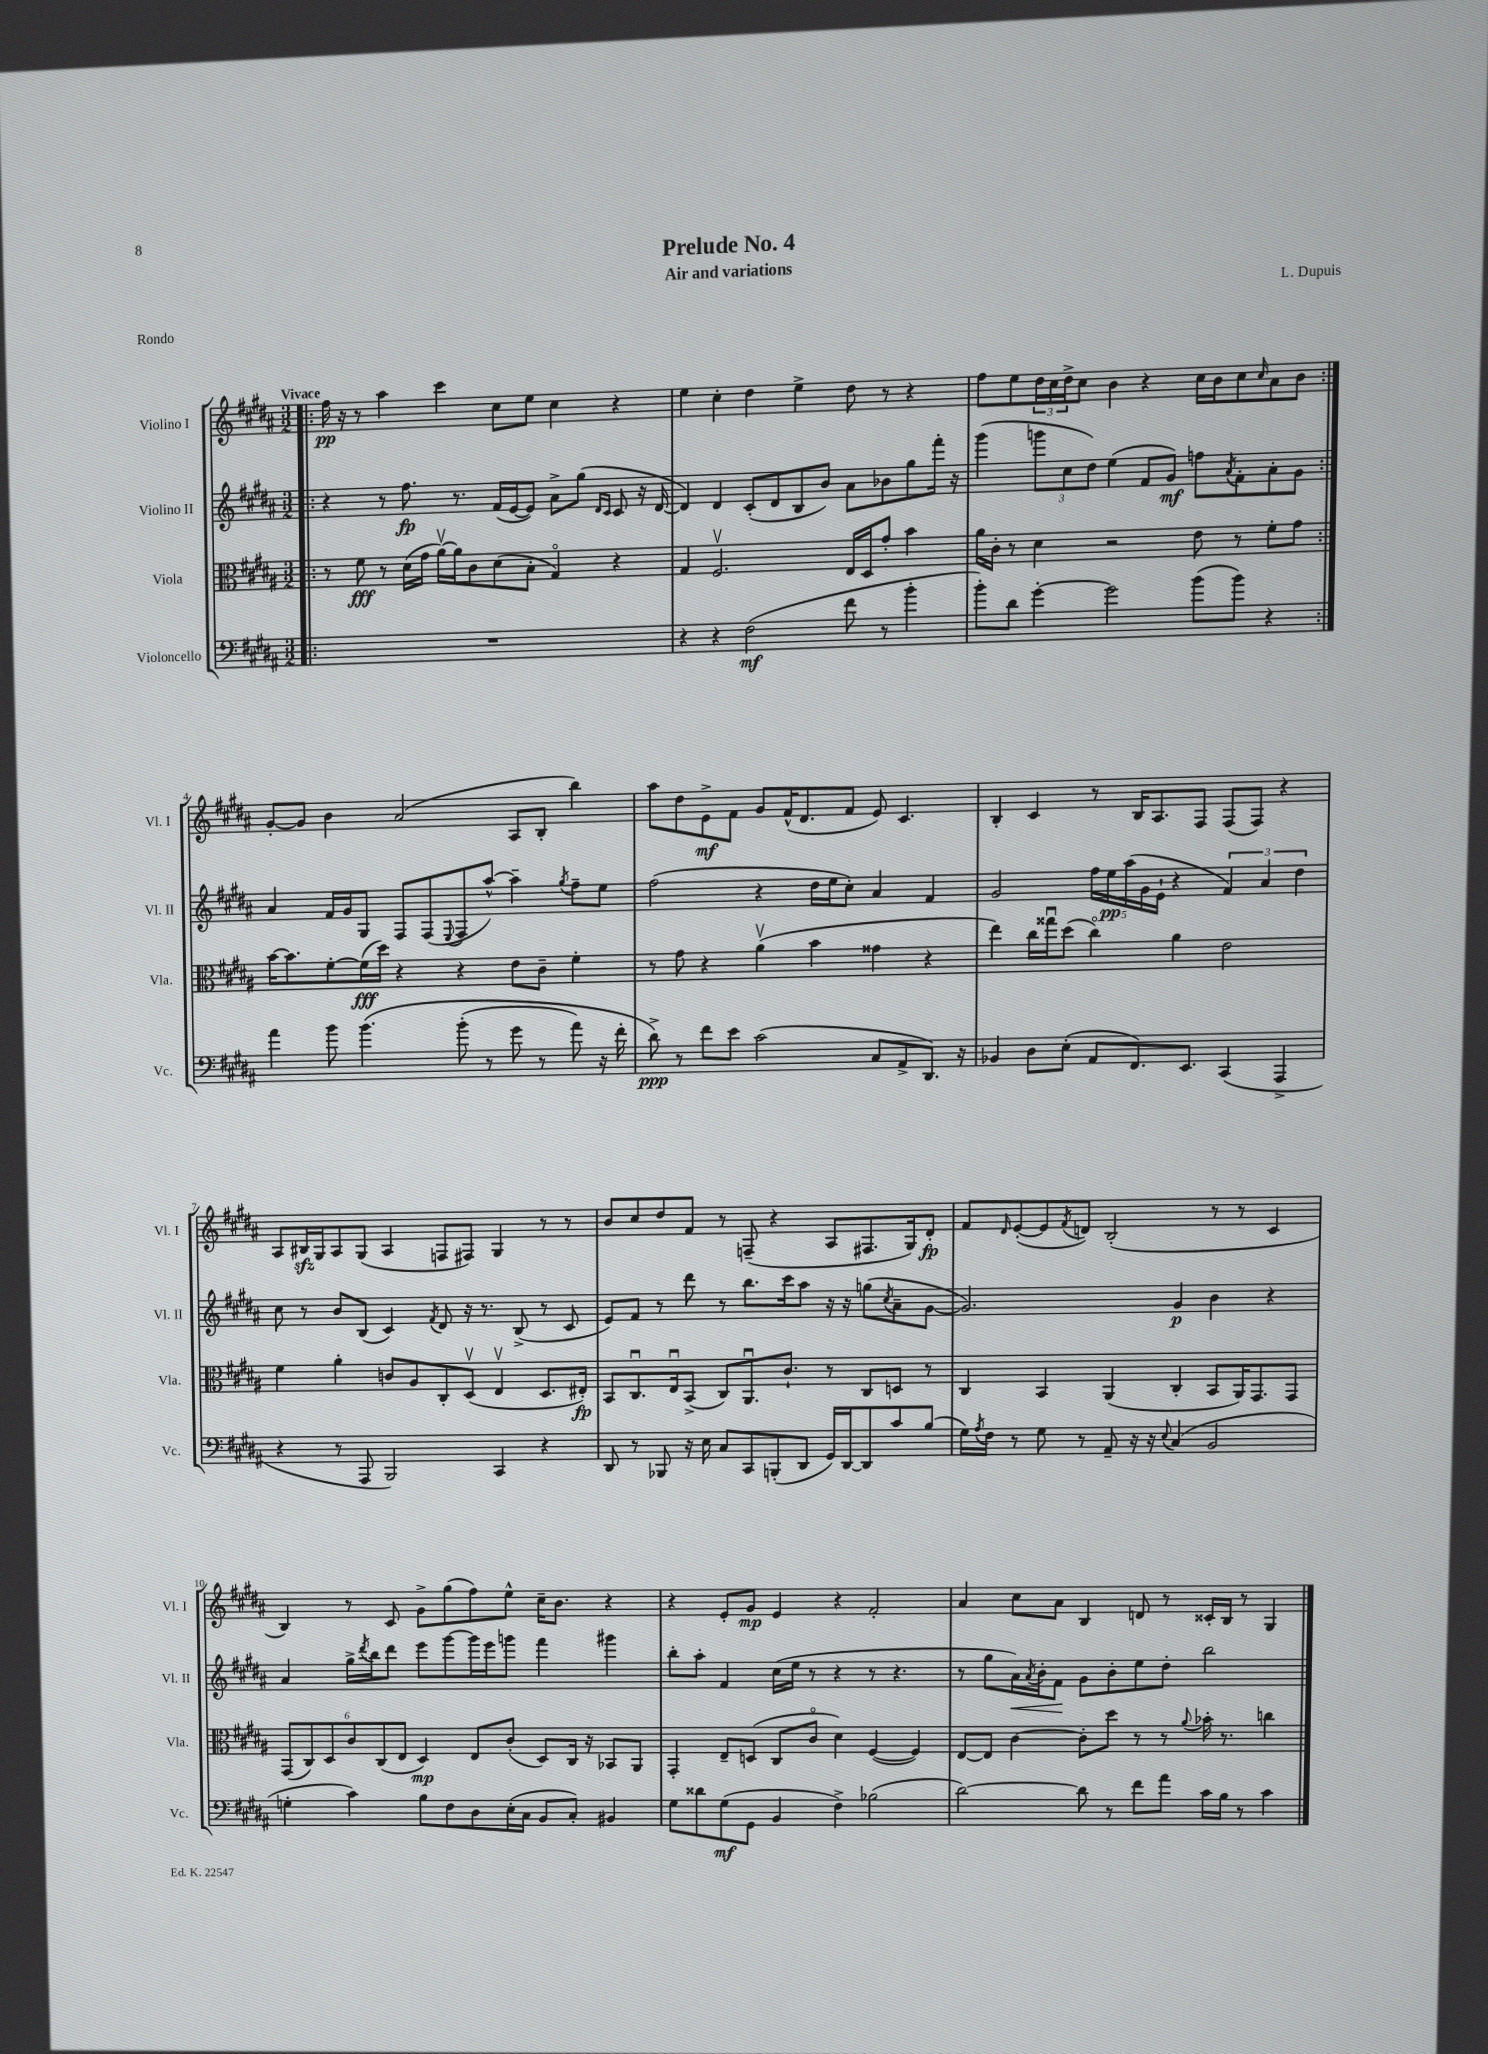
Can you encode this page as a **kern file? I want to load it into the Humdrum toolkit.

**kern	**dynam	**kern	**dynam	**kern	**dynam	**kern	**dynam
*part4	*part4	*part3	*part3	*part2	*part2	*part1	*part1
*staff4	*staff4	*staff3	*staff3	*staff2	*staff2	*staff1	*staff1
*I"Violoncello	*	*I"Viola	*	*I"Violino II	*	*I"Violino I	*
*I'Vc.	*	*I'Vla.	*	*I'Vl. II	*	*I'Vl. I	*
*clefF4	*	*clefC3	*	*clefG2	*	*clefG2	*
*k[f#c#g#d#a#]	*	*k[f#c#g#d#a#]	*	*k[f#c#g#d#a#]	*	*k[f#c#g#d#a#]	*
*M3/2	*	*M3/2	*	*M3/2	*	*M3/2	*
=1!|:	=1!|:	=1!|:	=1!|:	=1!|:	=1!|:	=1!|:	=1!|:
!	!	!	!	!	!	!LO:TX:a:B:t=Vivace	!
1.r	.	8r	.	4r	.	16ff#\	pp
.	.	.	.	.	.	16r	.
.	.	8f#\	fff	.	.	8r	.
.	.	8r	.	8r	.	4aa#\	.
.	.	(16d#\LL	.	8.ff#\	fp	.	.
.	.	16g#\JJ	.	.	.	.	.
.	.	[16a#v\LL)	.	.	.	4ccc#\	.
.	.	16a#\J]	.	8.r	.	.	.
.	.	8c#\	.	.	.	.	.
.	.	(8d#\	.	(16f#/LL	.	8cc#\L	.
.	.	.	.	[16e/J	.	.	.
.	.	8B'\J	.	8e/J])	.	8ee\J	.
.	.	4G#/)	.	8a#^\L	.	4cc#\	.
.	.	.	.	(8gg#\J	.	.	.
.	.	.	.	16qqd#/LL	.	.	.
.	.	.	.	16qqc#/JJ	.	.	.
.	.	4r	.	8c#/	.	4r	.
.	.	.	.	16r	.	.	.
.	.	.	.	[16d#/	.	.	.
=2	=2	=2	=2	=2	=2	=2	=2
4r	.	4G#/	.	4d#/])	.	4ee\	.
4r	.	2.F#v/	.	4d#/	.	4cc#'\	.
(2F#\	mf	.	.	(8c#'/L	.	4dd#\	.
.	.	.	.	8d#/	.	.	.
.	.	.	.	8B/	.	4ee^\	.
.	.	.	.	8b/J)	.	.	.
8f#\	.	16E/LL	.	8a#\L	.	8dd#\	.
.	.	16D#/J	.	.	.	.	.
8r	.	8g#'/J	.	8b-X\	.	8r	.
4b'\	.	4b\	.	8gg#\	.	4r	.
.	.	.	.	16fff#'\Jk	.	.	.
.	.	.	.	16r	.	.	.
=3	=3	=3	=3	=3	=3	=3	=3
8b'\L)	.	16a#\LL	.	(4ggg#\	.	8ff#\L	.
.	.	16c#'\JJ	.	.	.	.	.
8d#\J	.	8r	.	.	.	8ee\	.
[4g#'\	.	4d#\	.	12gggn\L	.	24dd#\L	.
.	.	.	.	.	.	24cc#\	.
.	.	.	.	12cc#\	.	24dd#^\J	.
.	.	.	.	.	.	8cc#\J	.
.	.	.	.	12dd#\J)	.	.	.
2g#\]	.	2r	.	(4ee\	.	4b\	.
.	.	.	.	8f#/L	.	4r	.
.	.	.	.	8g#/J)	mf	.	.
(8b\L	.	8e\	.	8ffn\L	.	16cc#\LL	.
.	.	.	.	.	.	16b\J	.
.	.	.	.	8qa#/	.	.	.
8b\J)	.	8r	.	8f#'\	.	8cc#\	.
.	.	.	.	.	.	16qqcc#/	.
4r	.	8f#'\L	.	8a#'\	.	8a#\	.
.	.	8g#\J	.	8g#\J	.	8b\J	.
!!LO:LB:g=z
=4:|!	=4:|!	=4:|!	=4:|!	=4:|!	=4:|!	=4:|!	=4:|!
4a#\	.	[16b\KL	.	4a#/	.	[8g#'/L	.
.	.	8.b\]	.	.	.	.	.
.	.	.	.	.	.	8g#/J]	.
8b\	.	[8f#'\	.	16f#/LL	.	4b\	.
.	.	.	.	16g#/J	.	.	.
(4.b\	.	(16f#\L]	fff	8G#/J	.	.	.
.	.	16dd#\JJ)	.	.	.	.	.
.	.	4r	.	8F#/L	.	(2a#/	.
.	.	.	.	(8F#/	.	.	.
.	.	.	.	8qqE/	.	.	.
(8b'\	.	4r	.	8F#/	.	.	.
8r	.	.	.	[8aa#^^/J)	.	.	.
8g#\	.	8e\L	.	4aa#~\]	.	8A#/L	.
8r	.	8c#~\J	.	.	.	8B'/J	.
.	.	.	.	8qgg#/	.	.	.
8a#\)	.	4f#'\	.	8ff#~\L	.	4bb\)	.
16r	.	.	.	8ee\J	.	.	.
16f#'\	.	.	.	.	.	.	.
=5	=5	=5	=5	=5	=5	=5	=5
8d#^\)	ppp	8r	.	(2ff#\	.	8aa#\L	.
8r	.	8g#\	.	.	.	8dd#\	.
8f#\L	.	4r	.	.	.	8e^\	mf
8e\J	.	.	.	.	.	8f#\J	.
(2c#\	.	(4a#v\	.	4r	.	8g#/L	.
.	.	.	.	.	.	(16f#^^/K	.
.	.	.	.	.	.	8.d#/	.
.	.	4b\	.	16dd#\LL	.	.	.
.	.	.	.	16ee\J	.	.	.
.	.	.	.	8cc#'\J)	.	8f#/J	.
8C#/L	.	4g##X\	.	4a#/	.	8e/)	.
8AA#^/	.	.	.	.	.	4.c#/	.
8.DD#/J)	.	4r	.	4f#/	.	.	.
16r	.	.	.	.	.	.	.
=6	=6	=6	=6	=6	=6	=6	=6
4BB-X/	.	4ee\)	.	2g#/	.	4B'/	.
8D#\L	.	16cc#\LL	.	.	.	4c#/	.
.	.	16gg##Xu\J	.	.	.	.	.
(8E'\J	.	(8dd#\J	.	.	.	.	.
8AA#/L	.	4cc#\)	.	20ff#\LL	.	8r	.
.	.	.	.	20ee\	pp	.	.
.	.	.	.	(20aa#\	.	.	.
8.FF#/)	.	.	.	.	.	16B/KL	.
.	.	.	.	20g#\	.	.	.
.	.	.	.	.	.	8.A#/	.
.	.	.	.	20e`\JJ	.	.	.
.	.	4a#\	.	4r	.	.	.
8.EE/J	.	.	.	.	.	.	.
.	.	.	.	.	.	8F#/J	.
(4CC#/	.	2e\	.	6f#/)	.	(8F#/L	.
.	.	.	.	.	.	8F#/J)	.
.	.	.	.	6a#/	.	.	.
4AAA#^/	.	.	.	.	.	4r	.
.	.	.	.	6dd#\	.	.	.
!!LO:LB:g=z
=7	=7	=7	=7	=7	=7	=7	=7
4r	.	4f#\	.	8cc#\	.	8A#/L	.
.	.	.	.	8r	.	16B#Xzz/L	.
.	.	.	.	.	.	16G#/J	.
8r	.	4a#'\	.	8b/L	.	8A#/	.
8AAA#/	.	.	.	(8B/J	.	(8G#/J	.
2BBB/)	.	8cn/L	.	4c#/)	.	4A#/	.
.	.	8A#/	.	.	.	.	.
.	.	.	.	8qf#/	.	.	.
.	.	8C#'/	.	8d#/	.	8Fn/L	.
.	.	(8D#v/J	.	16r	.	8F#X/J)	.
.	.	.	.	8.r	.	.	.
4CC#/	.	4Ev/	.	.	.	4G#/	.
.	.	.	.	(8B^/	.	.	.
4r	.	8.D#/L	.	8r	.	8r	.
.	.	.	.	8c#/	.	8r	.
.	.	16E#X'/Jk)	fp	.	.	.	.
=8	=8	=8	=8	=8	=8	=8	=8
8DD#/	.	8BB/L	.	8e/L)	.	8b/L	.
8r	.	8.C#u/	.	8f#/J	.	8cc#/	.
8BBB-X/	.	.	.	8r	.	8dd#/	.
.	.	16Eu/k	.	.	.	.	.
16r	.	(8BB^/J	.	8ddd#\	.	8f#/J	.
16E\	.	.	.	.	.	.	.
8C#/L	.	8C#/L)	.	8r	.	8r	.
8CC#/	.	8.AA#u/	.	8.bb\L	.	(8Fn~/	.
(8BBBn'/	.	.	.	.	.	4r	.
.	.	8.c#`/J	.	16ccc#\k	.	.	.
8DD#/J	.	.	.	8aa#\J	.	.	.
16GG#/LL)	.	8r	.	16r	.	8A#/L	.
[16DD#/J	.	.	.	16r	.	.	.
8DD#/]	.	8C#/L	.	(8ggn\L	.	8.F#X/	.
.	.	.	.	8qcc#/	.	.	.
8c#/	.	8Dn/J	.	8a#~\	.	.	.
.	.	.	.	.	.	16G#/k)	.
(8B/J	.	8r	.	[8g#\J	.	8d#'/J	fp
=9	=9	=9	=9	=9	=9	=9	=9
16G#\LL)	.	4C#/	.	2.g#/])	.	8f#/L	.
8qA#/	.	.	.	.	.	.	.
16F#\JJ	.	.	.	.	.	.	.
.	.	.	.	.	.	16qqd#/	.
8r	.	.	.	.	.	([8e'/	.
8G#\	.	4BB/	.	.	.	8e/]	.
.	.	.	.	.	.	8qf#/	.
8r	.	.	.	.	.	8dn/J)	.
8AA#~/	.	(4AA#/	.	.	.	(2B'/	.
16r	.	.	.	.	.	.	.
16r	.	.	.	.	.	.	.
8qqE/	.	.	.	.	.	.	.
(4C#/	.	4C#'/	.	4g#/	p	.	.
2BB/	.	8BB/L	.	4b\	.	8r	.
.	.	16AA#/K)	.	.	.	8r	.
.	.	8.GG#/	.	.	.	.	.
.	.	.	.	4r	.	4c#/	.
.	.	8GG#/J	.	.	.	.	.
!!LO:LB:g=z
=10	=10	=10	=10	=10	=10	=10	=10
4Gn'\	.	(12GG#/L	.	4a#/	.	4B/)	.
.	.	12C#/)	.	.	.	.	.
.	.	12D#/	.	.	.	.	.
4c#\)	.	12c#/	.	16gg#^\LL	.	8r	.
.	.	.	.	8qddd#/	.	.	.
.	.	.	.	16bb\J	.	.	.
.	.	(12C#/	.	.	.	.	.
.	.	.	.	8ddd#\J	.	8c#/	.
.	.	12E/J	.	.	.	.	.
8B\L	.	4D#/)	mp	8eee\L	.	8g#^\L	.
8F#\	.	.	.	[8ggg#\	.	(8gg#\	.
8D#\	.	8E/L	.	16ggg#\L]	.	8ff#\)	.
.	.	.	.	16eee\J	.	.	.
(16E'\L	.	(8c#'/J	.	8gggn\J	.	8ee^^\J	.
16C#\JJ	.	.	.	.	.	.	.
8BB/L	.	8D#/L)	.	4fff#\	.	16cc#~\KL	.
.	.	.	.	.	.	8.b\J	.
8C#'/J)	.	16C#/Jk	.	.	.	.	.
.	.	16r	.	.	.	.	.
4BB#X/	.	8BB-X/L	.	4ggg#X\	.	4r	.
.	.	8AA#/J	.	.	.	.	.
=11	=11	=11	=11	=11	=11	=11	=11
8G#\L	.	4GG#'/	.	8bb'\L	.	4r	.
8d##X\	.	.	.	8aa#'\J	.	.	.
(8G#\	mf	8E~/L	.	4f#/	.	8e'/L	.
8GG#\J	.	(8Dn/J	.	.	.	8g#/J	mp
4BB/	.	8C#/L	.	(16cc#\LL	.	4e/	.
.	.	.	.	16ee\JJ	.	.	.
.	.	8c#/J	.	8r	.	.	.
4F#^\)	.	4d#\)	.	4r	.	4r	.
(2B-X\	.	([4F#/	.	8r	.	2f#'/	.
.	.	.	.	4.r	.	.	.
.	.	4F#/])	.	.	.	.	.
=12	=12	=12	=12	=12	=12	=12	=12
[2d#\)	.	[8E/L	.	8r	.	4a#/	.
.	.	8E/J]	.	8gg#\L	.	.	.
!	!	!	!	!	!LO:HP:b	!	!
.	.	[4c#\	.	16a#\L)	<	8cc#\L	.
.	.	.	.	8qa#/	.	.	.
.	.	.	.	16b'\J	.	.	.
.	.	.	.	8f#\J	.	8a#\J	.
8d#\]	.	8c#'\L]	.	8g#\L	[	4B/	.
8r	.	8dd#\J	.	8b'\	.	.	.
8f#\L	.	8r	.	8ee\	.	8dn/	.
8a#\J	.	8r	.	8dd#'\J	.	8r	.
.	.	8qqa#/	.	.	.	.	.
16c#\LL	.	16b-X'\	.	2bb\	.	16c##X'/LL	.
16B\JJ	.	8.r	.	.	.	16B/JJ	.
8r	.	.	.	.	.	8r	.
4c#\	.	4ccn\	.	.	.	4G#/	.
==	==	==	==	==	==	==	==
*-	*-	*-	*-	*-	*-	*-	*-
